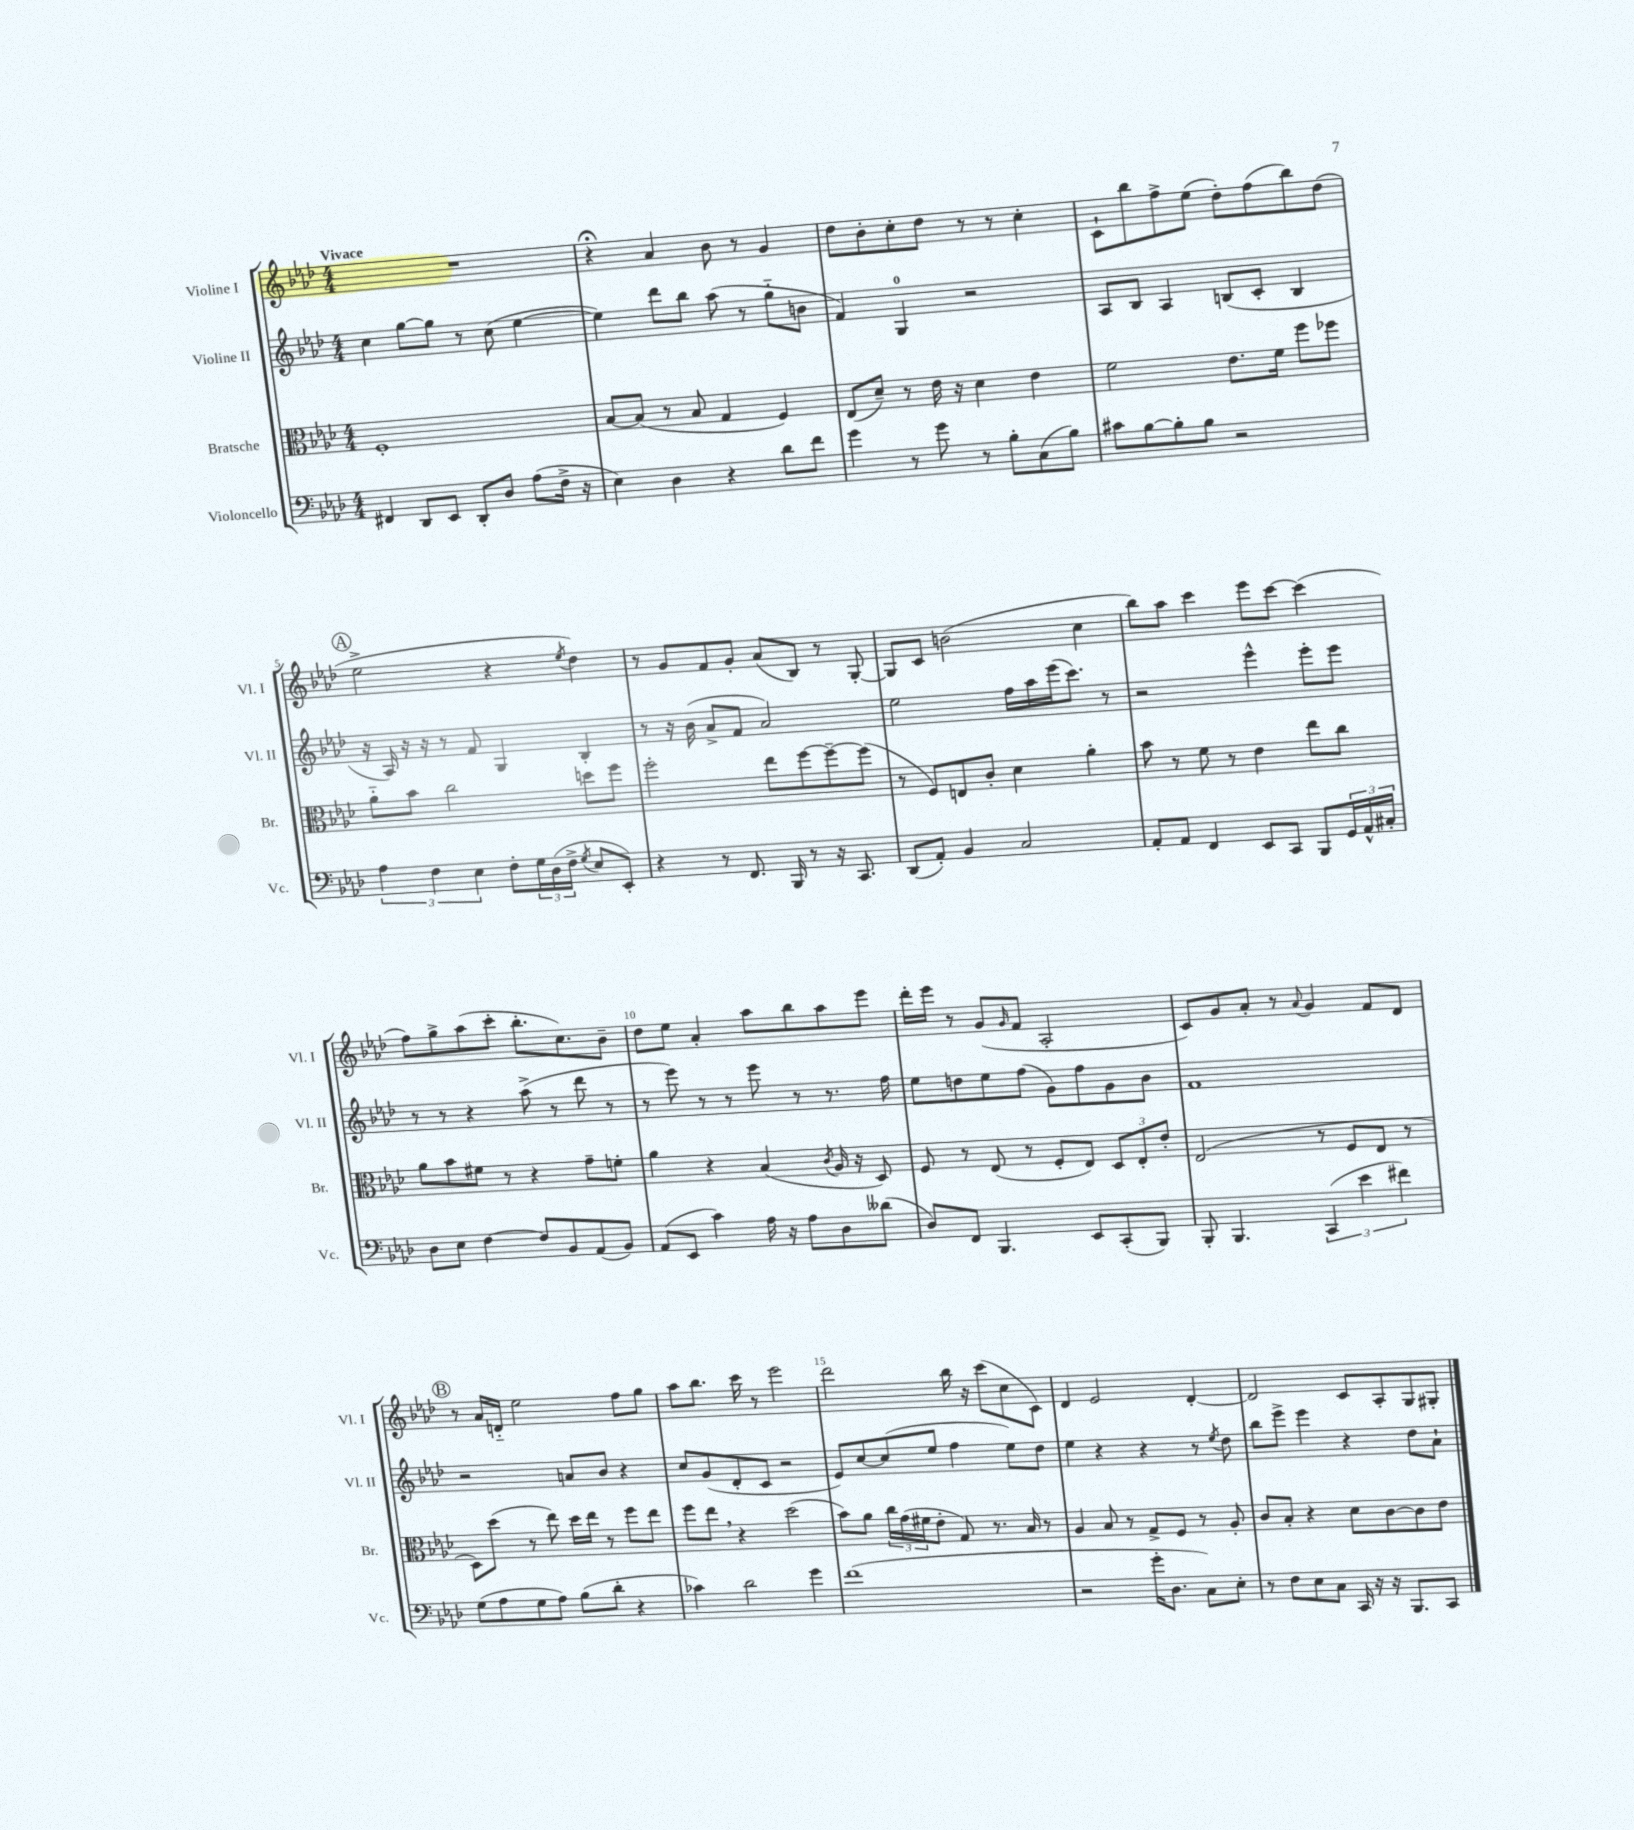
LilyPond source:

<<
\new StaffGroup <<
\new Staff = "s0" \with { instrumentName = "Violine I" shortInstrumentName = "Vl. I" } {
    \clef treble \key aes \major \numericTimeSignature \time 4/4 \tempo "Vivace"
    R1 |
    r4\fermata aes'4 bes'8 r8 g'4 |
    des''8 bes'8-. c''8-. des''8 r8 r8 c''4-. |
    c'8-! bes''8 f''8-> ees''8( des''8-.) f''8( bes''8) des''8( |
    \mark \markup { \circle "A" } ees''2-> r4 \acciaccatura { ees''8 } des''4) |
    r8 g'8 f'8 g'8-. aes'8( bes8) r8 g8~-. |
    g8 c'8 b'2( c''4 |
    bes''8) aes''8 c'''4 ees'''8 c'''8~ c'''4( |
    f''8) g''8-> aes''8( c'''8-. bes''8.-. c''8.) bes'8-- |
    des''8 ees''8 aes'4-. aes''8 bes''8 aes''8 ees'''8 |
    des'''16-. ees'''16 r8 g'8( \grace { g'16 } f'8 aes2-. |
    c'8) g'8 aes'8-. r8 \appoggiatura { aes'8 } g'4 f'8 des'8 |
    \mark \markup { \circle "B" } r8 aes'16 d'16-_ ees''2 f''8 g''8 |
    aes''8 bes''8. c'''16 r8 ees'''2 |
    des'''2 bes''16 r16 c'''8( c''8 c'8) |
    des'4 ees'2 des'4~-. |
    des'2 c'8 aes8-. g8 gis8-. \bar "|." |
}
\new Staff = "s1" \with { instrumentName = "Violine II" shortInstrumentName = "Vl. II" } {
    \clef treble \key aes \major \numericTimeSignature \time 4/4
    c''4 g''8~ g''8 r8 c''8( ees''4~ |
    ees''4) des'''8 bes''8 aes''8( r8 g''8-_ b'8 |
    f'4) g4-0 r2 |
    aes8 bes8 aes4 b8( c'8-. b4 |
    \mark \markup { \circle "A" } r16 aes16) r16 r16 r8 f'8 g4 bes4-. |
    r8 r16 bes'16( aes'8-> f'8 aes'2) |
    ees''2 f''16 aes''16 ees'''16( c'''8.) r8 |
    r2 ees'''4-^ ees'''8-. ees'''8 |
    r8 r8 r4 aes''8->( r8 des'''8 r8 |
    r8 ees'''8) r8 r8 ees'''8 r8 r8. f''16 |
    ees''8 d''8 ees''8 f''8( g'8) f''8 g'8 bes'8 |
    f'1 |
    \mark \markup { \circle "B" } r2 a'8 bes'8 r4 |
    c''8 g'8( des'8-. c'8 r2 |
    ees'8) c''8~ c''8( ees''8 f''4 ees''8) des''8 |
    ees''4 r4 r4 r8 \acciaccatura { ees''8 } des''8 |
    bes''8 ees'''8-> ees'''4 r4 des''8 aes'8-! \bar "|." |
}
\new Staff = "s2" \with { instrumentName = "Bratsche" shortInstrumentName = "Br." } {
    \clef alto \key aes \major \numericTimeSignature \time 4/4
    f1-. |
    bes8~ bes8( r8 bes8 g4 f4) |
    ees8( des'8--) r8 ees'16 r16 des'4 ees'4 |
    f'2 ees'8. f'16 f''8 fes''8 |
    \mark \markup { \circle "A" } aes'8-_ bes'8 c''2 d''8 f''8 |
    f''2-. ees''8 f''8~ f''8~-- f''8( |
    r8 f8) e8 c'8-. des'4 aes'4-. |
    bes'8 r8 f'8 r8 ees'4 ees''8 c''8 |
    aes'8 bes'8 fis'8 r8 r4 g'8-- f'8-. |
    aes'4 r4 bes4( \acciaccatura { c'8 } aes16 r16 des8) |
    f8 r8 ees8( r8 f8-. ees8) \tuplet 3/2 { des8 ees8-. ees'8-. } |
    ees2( r8 f8 ees8 r8 |
    \mark \markup { \circle "B" } des8) des''8( r8 ees''8) des''16 ees''16 r8 f''8 ees''8 |
    f''8 ees''8 \breathe r4 des''2( |
    bes'8) aes'8 \tuplet 3/2 { c''16 g'16( fis'16 } ees'8-. g8) r8. bes16 r8 |
    aes4 bes8 r8 g8-> f8 r8 aes8-. |
    c'8 bes8-. r4 des'8 c'8~ c'8 ees'8 \bar "|." |
}
\new Staff = "s3" \with { instrumentName = "Violoncello" shortInstrumentName = "Vc." } {
    \clef bass \key aes \major \numericTimeSignature \time 4/4
    fis,4 des,8 ees,8 des,8-. des8 aes8( f16-> r16 |
    ees4) des4 r4 des'8 f'8 |
    g'4 r8 g'8 r8 bes8-. c8( bes8) |
    cis'8 bes8~ bes8-. bes8 r2 |
    \mark \markup { \circle "A" } \tuplet 3/2 { aes4 f4 ees4 } f8-. \tuplet 3/2 { g16 des16( f16-> } \acciaccatura { g8 } ees8 ees,8-.) |
    r4 r8 f,8. bes,,16 r8 r16 c,8. |
    des,8( aes,8-.) bes,4 c2 |
    aes,8-. aes,8 f,4 ees,8 c,8 bes,,8 \tuplet 3/2 { g,16 aes,16-^ cis16-. } |
    des8 ees8 f4~ f8 bes,8 aes,8( bes,8) |
    aes,8( ees,8 c'4) aes16 r16 aes8 des8 deses'8( |
    des8) f,8 bes,,4. ees,8 c,8-.( bes,,8) |
    bes,,8-. bes,,4. \tuplet 3/2 { c,4( ees'4 fis'4) } |
    \mark \markup { \circle "B" } g8( aes8 g8 aes8) bes8( des'8-. r4 |
    ces'4) des'2 g'4 |
    f'1( |
    r2 g'16-. des8. c8) ees8-. |
    r8 f8 ees8 c8 c,16 r16 r16 bes,,8. c,8 \bar "|." |
}
>>
>>
\layout { \context { \Score \override BarNumber.break-visibility = ##(#f #t #t) barNumberVisibility = #(every-nth-bar-number-visible 5) } }
